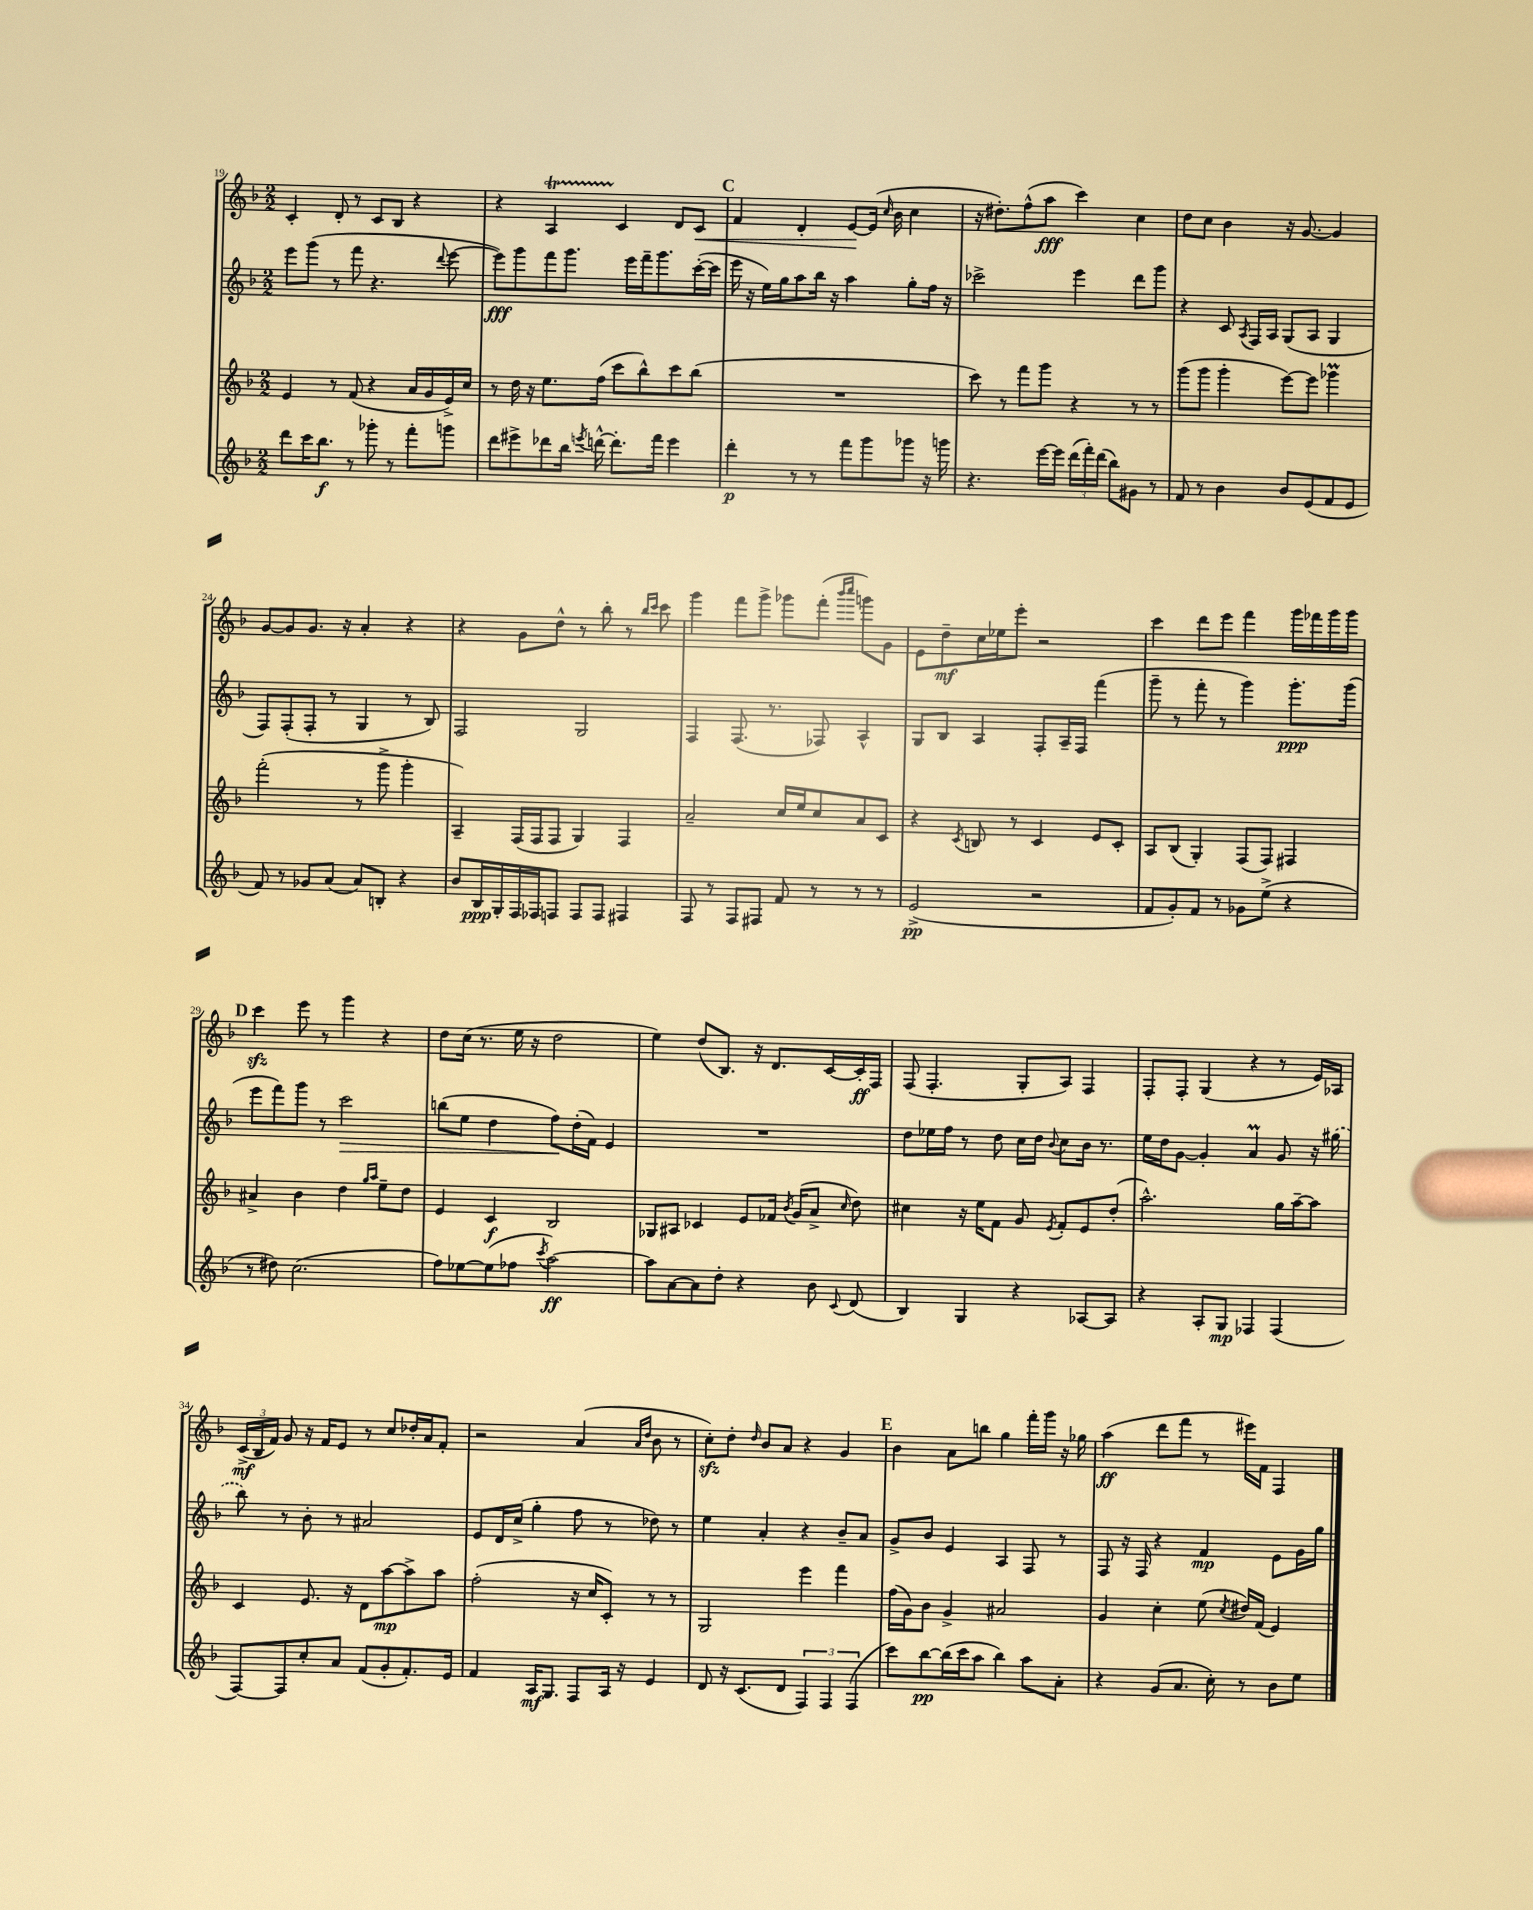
<<
\new StaffGroup <<
\new Staff = "s0" {
    \clef treble \key f \major \numericTimeSignature \time 2/2
    \autoBeamOff c'4-. d'8-. r8 c'8[ bes8] r4 |
    r4 a4\startTrillSpan c'4\stopTrillSpan d'8[ c'8]\< |
    \mark \markup { \bold "C" } f'4 d'4-. e'8[~\! e'16]( \grace { c''16 } bes'16 c''4 |
    r16 dis''8.[-.) f''8-^( a''8]\fff c'''4) c''4 |
    d''8[ c''8] bes'4 r16 g'8.~ g'4 |
    g'8[~ g'8 g'8.] r16 a'4-. r4 |
    r4 g'8[ d''8]-^ r8 bes''8-. r8 \grace { bes''16[ c'''16] } c'''8 |
    g'''4 f'''8[ g'''8]-> ges'''8[ f'''8]-.( \grace { bes'''16[ c''''16] } g'''8[) g'8] |
    e'8[ d''8--\mf c''16 ees''16 e'''8]-. r2 |
    c'''4 d'''8[ e'''8] f'''4 g'''16[ fes'''16 g'''16 g'''16] |
    \mark \markup { \bold "D" } c'''4\sfz e'''8 r8 g'''4 r4 |
    d''8[ c''16]( r8. e''16 r16 d''2 |
    e''4) d''8[( bes8.]) r16 d'8.[ c'16~ c'16-.\ff f16] |
    f8( f4.-. g8[-. a8]) f4 |
    f8[-. f8]-. g4( r4 r8 e'16[) aes16] |
    \tuplet 3/2 { c'16[->\mf( bes16 f'16]) } g'8 r16 f'16[ e'8] r8 c''8[ des''16-. a'16 f'8]-. |
    r2 a'4( \grace { a'16[ d''16] } bes'8 r8 |
    c''8[-.\sfz) d''8]-. \grace { d''16 } bes'8[ a'8] r4 g'4 |
    \mark \markup { \bold "E" } bes'4 a'8[ b''8] g''4 f'''16[-. g'''16] r16 ges''16 |
    a''4\ff( d'''8[ f'''8] r8 eis'''16[) f'16] f4 \bar "|." |
}
\new Staff = "s1" {
    \clef treble \key f \major \numericTimeSignature \time 2/2
    \autoBeamOff e'''8[ g'''8]( r8 f'''8 r4. \appoggiatura { d'''8 } e'''8~ |
    e'''8[\fff) g'''8 f'''8 g'''8.] e'''16[ f'''16-- g'''8. c'''16~-.( c'''16] |
    \mark \markup { \bold "C" } e'''16 r16 e''16[) g''16 a''8 bes''16] r16 a''4 g''8[-. f''16] r16 |
    ces'''2-> e'''4 d'''8[ g'''8] |
    r4 c'8 \acciaccatura { a8 } f16[ a16] g8[( a8] g4 |
    f8[) f8-.( f8]-. r8 g4 r8 bes8) |
    f2 g2 |
    f4 f8.( r8. fes8) a4-^ |
    g8[ bes8] a4 f8[-. a16-- f16] f'''4( |
    g'''8-- r8 f'''8-. r8 g'''4) g'''8.[-.\ppp g'''16]( |
    \mark \markup { \bold "D" } e'''8[ f'''8) g'''8] r8 c'''2\> |
    b''8[( e''8] d''4 f''8[\!) d''16-.( f'16]) e'4 |
    R1 |
    d''8[ ees''16 f''16] r8 d''8 c''16[ d''16] \appoggiatura { bes'8 } c''8[ bes'16] r8. |
    e''16[ d''16 g'8]~ g'4-. a'4\prall g'8 r16 \once \slurDashed gis''16( |
    bes''8) r8 bes'8-. r8 ais'2 |
    e'8[ d'16 c''16]->( g''4-. f''8 r8 des''8) r8 |
    e''4 a'4-. r4 bes'8[-- a'8] |
    \mark \markup { \bold "E" } g'8[-> bes'8] e'4 a4 f8 r8 |
    f8 r16 f16 r4 f'4\mp e'8[ g'16 g''16] \bar "|." |
}
\new Staff = "s2" {
    \clef treble \key f \major \numericTimeSignature \time 2/2
    \autoBeamOff e'4 r8 f'8( r4 a'16[ g'16 e'16->) c''16] |
    r8 d''16 r16 e''8.[ f''16]( c'''8[ bes''8-^) c'''8 bes''8]( |
    \mark \markup { \bold "C" } R1 |
    c'''8) r8 f'''8[ g'''8] r4 r8 r8 |
    g'''8[( g'''8] g'''4-. e'''8[~) e'''8] ges'''4\prall |
    f'''2-.( r8 g'''8-> g'''4-. |
    a4--) f16[( f16 f8] g4) f4 |
    a'2-- c''16[ e''16 c''8 a'8 c'8] |
    r4 \acciaccatura { c'8 } b8 r8 c'4 e'8[ c'8]-. |
    a8[ bes8]( g4-.) f8[( f8]) fis4 |
    \mark \markup { \bold "D" } ais'4-> bes'4 d''4 \grace { g''16[ a''16] } e''8[-- d''8] |
    e'4 c'4\f bes2 |
    ges8[ ais8] ces'4 e'8[ fes'16] \acciaccatura { bes'8 } g'16[( a'8]-> \grace { c''16 } d''8) |
    cis''4 r16 e''16[ f'8] g'8 \acciaccatura { e'8 } f'8[-. e'8 d''8]-.( |
    a''2.-^) g''16[ a''16~-- a''8] |
    c'4 e'8. r16 d'8[ a''8~\mp a''8-> a''8] |
    f''2-.( r16 c''16[ c'8]-.) r8 r8 |
    g2 e'''4 f'''4 |
    \mark \markup { \bold "E" } f''16[( g'16) bes'8] g'4-> ais'2 |
    g'4 c''4-. e''8( \acciaccatura { c''8 } dis''16[) f'16]( e'4) \bar "|." |
}
\new Staff = "s3" {
    \clef treble \key f \major \numericTimeSignature \time 2/2
    \autoBeamOff d'''8[ c'''16 bes''8.]\f r8 ges'''8-. r8 f'''8[-. g'''8] |
    d'''8[ eis'''8-> des'''8 bes''16] \acciaccatura { e'''8 } d'''16~-^ d'''8.[-. f'''16] e'''4 |
    \mark \markup { \bold "C" } d'''4-.\p r8 r8 f'''8[ g'''8 ges'''8] r16 g'''16 |
    r4. e'''16[~ e'''16] \tuplet 3/2 { d'''16[( f'''16-.) d'''16]( } bes''8[) gis'8] r8 |
    f'8 r8 bes'4 bes'8[ e'8( f'8 e'8] |
    f'8) r8 ges'8[ a'8]( a'8[) b8]-. r4 |
    bes'8[ bes16\ppp g16-. f16 fes16 f8] f8[ f8] fis4 |
    f8 r8 f8[ fis8] f'8 r8 r8 r8 |
    e'2->\pp( r2 |
    f'8[ g'8-.) f'8] r8 ges'8[ e''8]->( r4 |
    \mark \markup { \bold "D" } r8 dis''8) c''2.( |
    f''8[) ees''8~ ees''8( fes''8] \acciaccatura { c'''8 } a''2~\ff) |
    a''8[ a'8~ a'8 d''8]-. r4 bes'8 \appoggiatura { c'8 } d'8( |
    bes4) g4 r4 aes8[~ aes8] |
    r4 a8[-. g8]\mp fes4 fes4( |
    f8[~) f8 c''8-. a'8] f'8[( g'8-. f'8.-.) e'16] |
    f'4 a16[\mf g8.] f8[ a16] r16 e'4 |
    d'8 r16 c'8.[( d'8] \tuplet 3/2 { f4) f4 f4( } |
    \mark \markup { \bold "E" } c'''8[) bes''8~\pp bes''16( c'''16 a''8] bes''4) a''8[ a'8]-. |
    r4 g'8[( a'8.] c''16-.) r8 bes'8[ e''8] \bar "|." |
}
>>
>>
\layout { \context { \Score currentBarNumber = #19 } }
